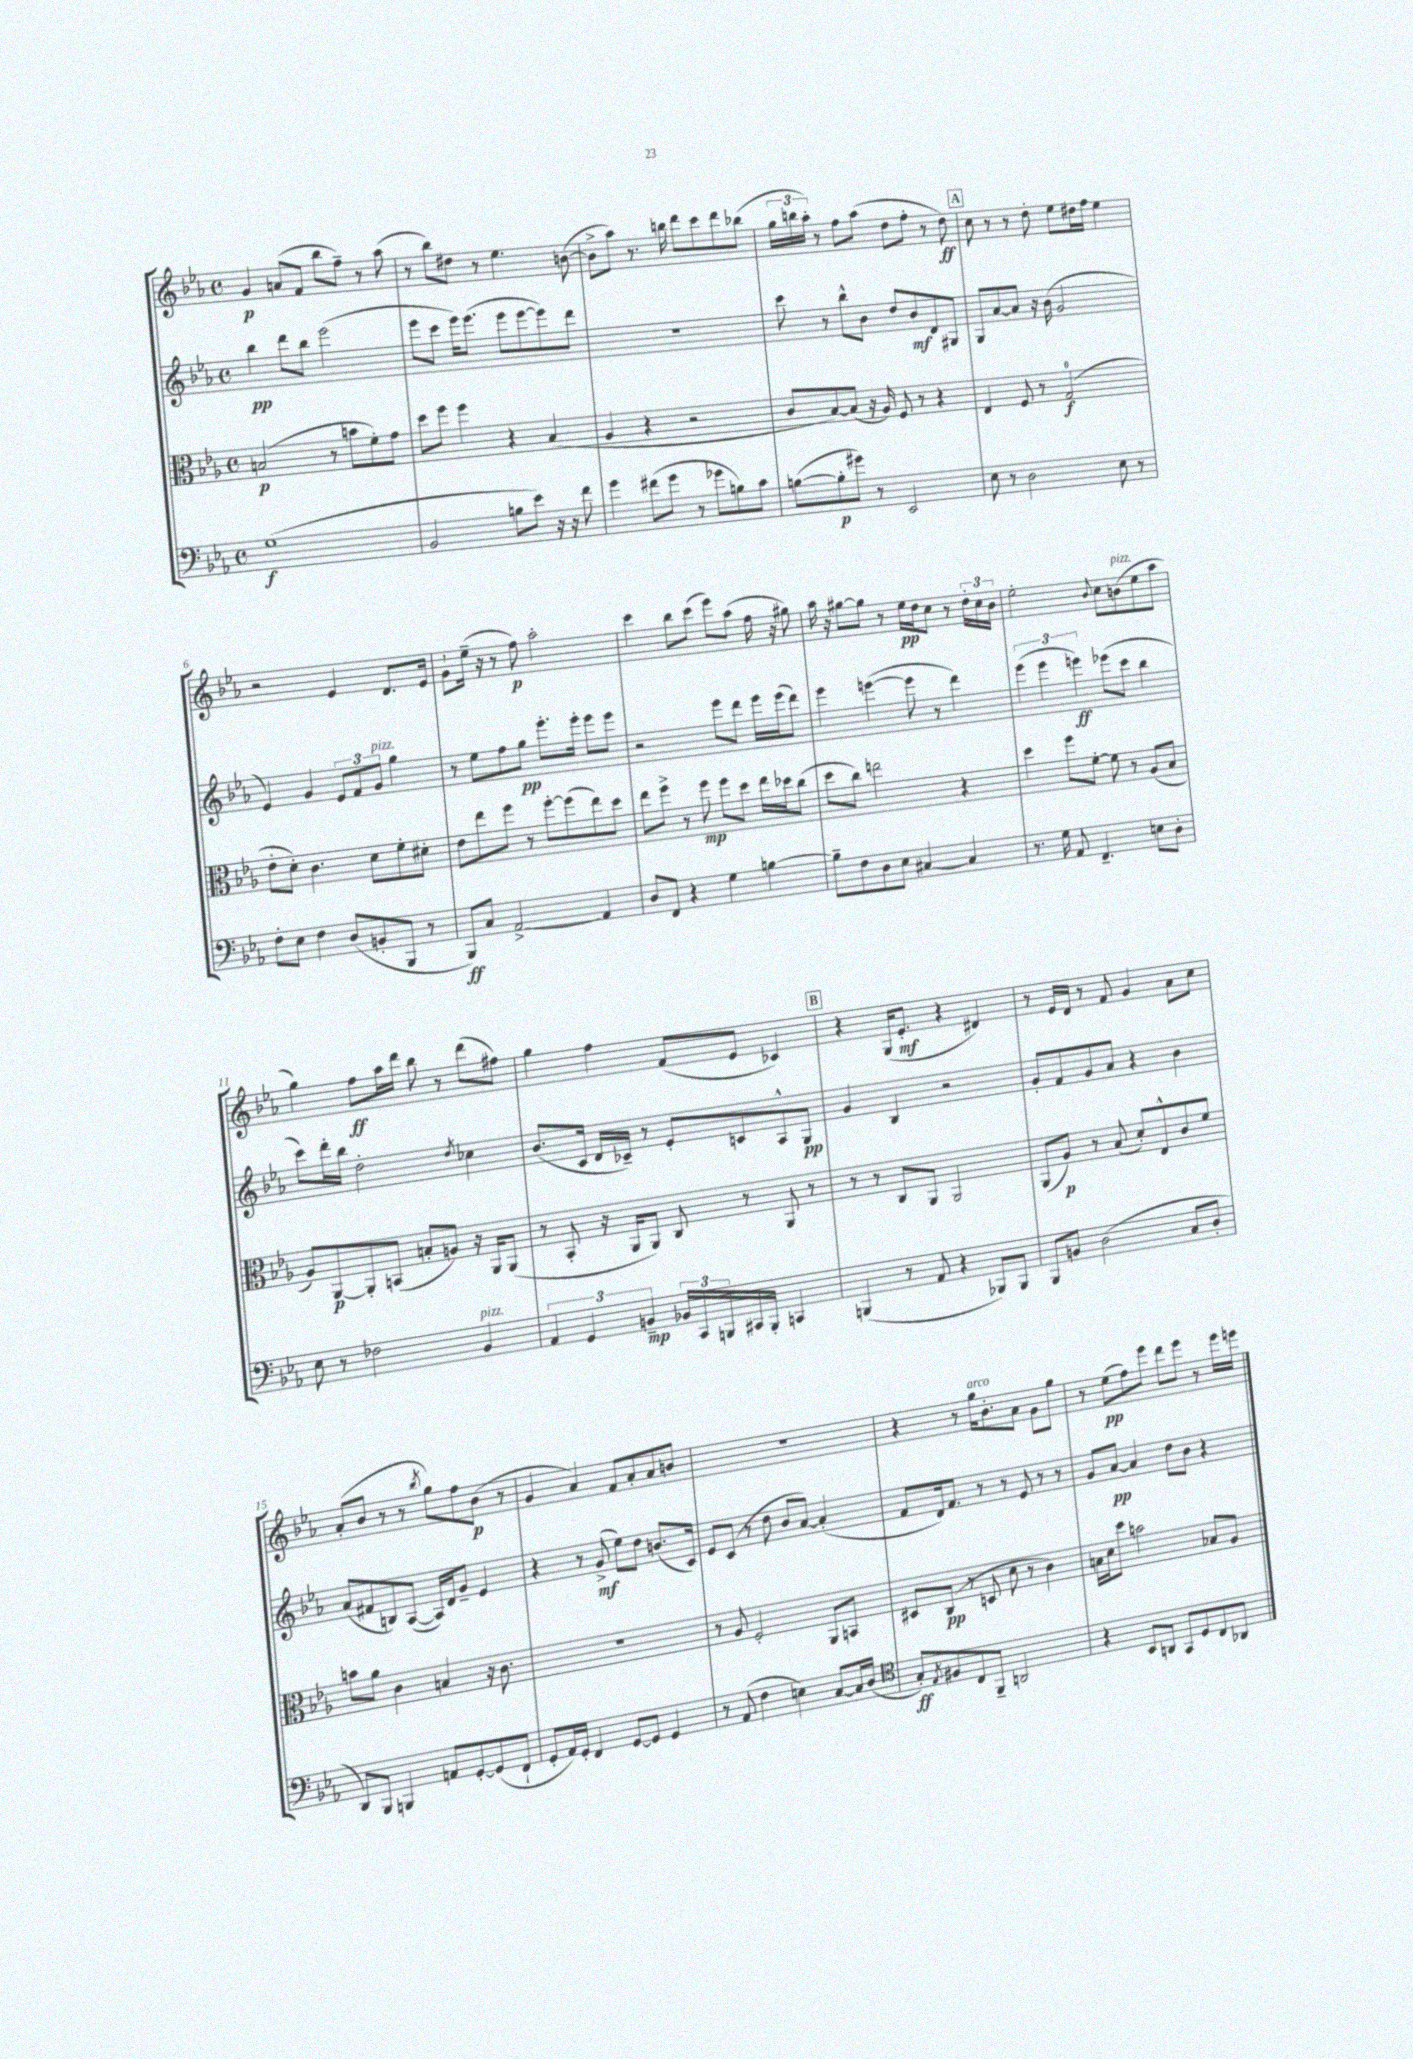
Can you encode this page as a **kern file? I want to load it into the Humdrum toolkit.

**kern	**dynam	**kern	**dynam	**kern	**dynam	**kern	**dynam
*part4	*part4	*part3	*part3	*part2	*part2	*part1	*part1
*staff4	*staff4	*staff3	*staff3	*staff2	*staff2	*staff1	*staff1
*clefF4	*	*clefC3	*	*clefG2	*	*clefG2	*
*k[b-e-a-]	*	*k[b-e-a-]	*	*k[b-e-a-]	*	*k[b-e-a-]	*
*M4/4	*	*M4/4	*	*M4/4	*	*M4/4	*
*met(c)	*	*met(c)	*	*met(c)	*	*met(c)	*
=1	=1	=1	=1	=1	=1	=1	=1
(1G	f	(2Bn/	p	4bb-\	pp	4g/	p
.	.	.	.	8ddd\L	.	(8an/L	.
.	.	.	.	8bb-\J	.	8f/J	.
.	.	8r	.	(2eee-\	.	8bb-\L	.
.	.	8bn\L	.	.	.	8ff~\J)	.
.	.	8f'\)	.	.	.	8r	.
.	.	8g\J	.	.	.	(8aa-\	.
=2	=2	=2	=2	=2	=2	=2	=2
2BB-/	.	8dd\L	.	8eee-\L	.	8r	.
.	.	8ff\J	.	8ccc\J	.	8bb-\L)	.
.	.	4ff\	.	16eee-\KL)	.	8dd#X\J	.
.	.	.	.	(8.eee-\J	.	.	.
.	.	.	.	.	.	8r	.
8Bn\L	.	4r	.	8eee-\L	.	4.ee-\	.
8e-\J)	.	.	.	[8eee-\	.	.	.
16r	.	(4B-/	.	8eee-\])	.	.	.
16r	.	.	.	.	.	.	.
8f\	.	.	.	8ddd\J	.	([8bn\	.
=3	=3	=3	=3	=3	=3	=3	=3
4g\	.	4A-/	.	1r	.	8b^\L]	.
.	.	.	.	.	.	8aa-\J)	.
(8f#X\L	.	4r	.	.	.	8.r	.
8g\J	.	.	.	.	.	.	.
.	.	.	.	.	.	16bbn\	.
8r	.	2r	.	.	.	8ddd\L	.
8g-X\L	.	.	.	.	.	8ccc\	.
8Bn\)	.	.	.	.	.	8ddd\	.
8c\J	.	.	.	.	.	(8bb-X\J	.
=4	=4	=4	=4	=4	=4	=4	=4
([8Bn\L	.	8c/L	.	8ccc\	.	24gg\LL	.
.	.	.	.	.	.	24bbn\	.
.	.	.	.	.	.	24aa-'\JJ)	.
8B'\]	p	[8B-/)	.	8r	.	8r	.
8g#X\J)	.	(8B-/J]	.	8bb-^^\L	.	8ff\L	.
8r	.	16r	.	8b-\J	.	(8aa-\J	.
.	.	16A-/)	.	.	.	.	.
2EE-/	.	8F/	.	8dd/L	.	8dd\L	.
.	.	8r	.	8b-/	mf	8ff'\J	.
.	.	4r	.	8d/	.	8r	.
.	.	.	.	8G#X/J	.	8dd\)	ff
!!LO:REH:place=s1:t=A
=5	=5	=5	=5	=5	=5	=5	=5
8E-\	.	4E-/	.	8G/L	.	8cc\	.
8r	.	.	.	[8a-/	.	8r	.
2D\	.	8F/	.	8a-/J]	.	8r	.
.	.	8r	.	16r	.	8dd'\	.
.	.	.	.	(16b-\	.	.	.
.	.	(2G/	f	2g/	.	8ee-\L	.
.	.	.	.	.	.	16dd#X\L	.
.	.	.	.	.	.	16ff\JJ	.
8E-\	.	.	.	.	.	4ee-\	.
8r	.	.	.	.	.	.	.
!!LO:LB:g=z
=6	=6	=6	=6	=6	=6	=6	=6
8F'\L	.	8e-'\L	.	4e-/)	.	2r	.
8E-\J	.	8d'\J)	.	.	.	.	.
4F\	.	4.c\	.	4g/	.	.	.
(8D/L	.	.	.	12e-/L	.	4e-/	.
.	.	.	.	12f/	.	.	.
8BBn'/	.	8d\L	.	.	.	.	.
!	!	!	!	!LO:TX:a:i:t=pizz.	!	!	!
.	.	.	.	12g/J	.	.	.
8BBB-/J	.	8f'\	.	4gg\	.	8.d/L	.
8r	.	8d#X'\J	.	.	.	.	.
.	.	.	.	.	.	16e-/Jk	.
=7	=7	=7	=7	=7	=7	=7	=7
8BBB-/L)	ff	8e-\L	.	8r	.	8g`\L	.
8C/J	.	8ee-\	.	8ee-\L	.	(16ee-~\Jk	.
.	.	.	.	.	.	16r	.
[2AA-^/	.	8ff\J	.	8ff\	.	8r	.
.	.	8r	.	8gg\J	pp	8ff\)	p
.	.	[8ff'\L	.	8.eee-'\L	.	2aa-'\	.
.	.	(8ff\]	.	.	.	.	.
.	.	.	.	16eee-'\Jk	.	.	.
4AA-/]	.	8ee-\)	.	8eee-\L	.	.	.
.	.	8dd\J	.	8eee-\J	.	.	.
=8	=8	=8	=8	=8	=8	=8	=8
8D/L	.	8ee-\L	.	2r	.	4ccc\	.
8FF/J	.	8ff^\J	.	.	.	.	.
4r	.	8r	.	.	.	8bb-\L	.
.	.	8ff\	mp	.	.	(8ccc\J	.
4G\	.	8ff\L	.	8eee-\L	.	8eee-\L)	.
.	.	8dd\J	.	8ddd\J	.	(8aa-\J	.
[4Bn\	.	16ee-\LL	.	16eee-\LL	.	16ff\	.
.	.	16dd-X\J	.	(16eee-\J	.	16r	.
.	.	(8cc\J	.	8ddd\J)	.	8gg#X\)	.
=9	=9	=9	=9	=9	=9	=9	=9
8B~\L]	.	8dd\L	.	4eee-\	.	16aa-\	.
.	.	.	.	.	.	16r	.
8F\	.	8cc\J)	.	.	.	[8gg#X\L	.
8D\	.	2een\	.	([4eeen\	.	8gg#\J]	.
8E-\J	.	.	.	.	.	8r	.
[4C#X/	.	.	.	8eee\]	.	16ee-\LL	pp
.	.	.	.	.	.	16dd\J	.
.	.	.	.	8r	.	8cc\J	.
4C#/]	.	4r	.	4ddd\)	.	8r	.
.	.	.	.	.	.	24dd'\LL	.
.	.	.	.	.	.	24cc\	.
.	.	.	.	.	.	24b-\JJ	.
=10	=10	=10	=10	=10	=10	=10	=10
8.r	.	4dd\	.	(6eee-\	.	2ee-'\	.
.	.	.	.	6eee-\	.	.	.
16G\	.	.	.	.	.	.	.
8AA-/	.	8ff\L	.	.	.	.	.
.	.	.	.	6eeen\)	ff	.	.
4.FF~/	.	[8f'\J	.	.	.	.	.
.	.	.	.	.	.	8qqb-/	.
.	.	8f\]	.	(8eee-X\L	.	8cc\L	.
!	!	!	!	!	!	!LO:TX:a:i:t=pizz.	!
.	.	8r	.	8ccc\J	.	(8bn\	.
8En\L	.	(8A-/L	.	4bb-\	.	8ee-\	.
8D'\J	.	8B-/J	.	.	.	8aa-\J	.
!!LO:LB:g=z
=11	=11	=11	=11	=11	=11	=11	=11
8E-\	.	8A-/L)	.	8ccc\L)	.	4gg\)	.
8r	.	[8AA-/	p	16ddd'\L	.	.	.
.	.	.	.	16bb-\JJ	.	.	.
2F-X\	.	8AA-'/]	.	2dd'\	.	8ff\L	ff
.	.	(8BBn/J	.	.	.	16aa-\L	.
.	.	.	.	.	.	16ddd\JJ	.
.	.	8Bn'/L	.	.	.	8bb-\	.
.	.	8An/J)	.	.	.	8r	.
.	.	.	.	8qdd/	.	.	.
!LO:TX:a:i:t=pizz.	!	!	!	!	!	!	!
4BB-/	.	16r	.	4cc-X\	.	(8ddd\L	.
.	.	16AA-/KL	.	.	.	.	.
.	.	(8AA-/J	.	.	.	8ff#X\J)	.
=12	=12	=12	=12	=12	=12	=12	=12
6AA-/	.	8r	.	(8.b-/L	.	4gg\	.
.	.	8BB-'/	.	.	.	.	.
6GG/	.	.	.	.	.	.	.
.	.	.	.	16c/Jk	.	.	.
.	.	16r	.	16d/LL	.	4ff\	.
.	.	16AA-/KL	.	16c-X~/JJ)	.	.	.
6BBn~/	mp	.	.	.	.	.	.
.	.	8AA-/J)	.	8r	.	.	.
24BB-X/LL	.	8C/	.	8e-'/L	.	(8f/L	.
24CC/	.	.	.	.	.	.	.
24BBBn/	.	.	.	.	.	.	.
16CC#X/	.	8r	.	8cn/	.	8e-/J	.
16BBB'/JJ	.	.	.	.	.	.	.
4CCn/	.	8AA-/	.	8A-^^/	.	4c-X/)	.
.	.	8r	.	8G/J	pp	.	.
!!LO:REH:place=s1:t=B
=13	=13	=13	=13	=13	=13	=13	=13
(4BBBn/	.	8r	.	4g/	.	4r	.
.	.	8r	.	.	.	.	.
8r	.	8C/L	.	4B-/	.	(16G/KL	.
.	.	.	.	.	.	8.e-'/J	mf
8AA-/	.	8AA-/J	.	.	.	.	.
4r	.	2AA-/	.	2r	.	4r	.
8BBB-X/L)	.	.	.	.	.	4d#X/)	.
8BBB-/J	.	.	.	.	.	.	.
=14	=14	=14	=14	=14	=14	=14	=14
8BBB-/L	.	(8AA-/L	.	8g'/L	.	8r	.
8BBn/J	.	8A-/J)	p	8f/	.	16e-/LL	.
.	.	.	.	.	.	16d/JJ	.
(2D\	.	8r	.	8g/	.	8r	.
.	.	(8B-/	.	8a-/J	.	8f/	.
.	.	8d'/L)	.	4r	.	4g/	.
.	.	8E-^^/	.	.	.	.	.
8C/L	.	8c/	.	4b-\	.	8a-\L	.
8D'/J	.	8f/J	.	.	.	8cc\J	.
!!LO:LB:g=z
=15	=15	=15	=15	=15	=15	=15	=15
8DD/L)	.	8bn\L	.	(8a-/L	.	(8a-'/L	.
8BBB-/J	.	8a-\J	.	8f#X/	.	8b-/J	.
4BBBn/	.	4c\	.	8Bn/)	.	8r	.
.	.	.	.	([8A-/J	.	8r	.
.	.	.	.	.	.	8qbb-/	.
8AAn/L	.	4Bn/	.	16A-/LL])	.	8gg\L)	.
.	.	.	.	16d/J	.	.	.
[8GG'/	.	.	.	8g~/J	.	8ff\	.
(8GG/]	.	16r	.	4e-/	.	(8b-\J	p
.	.	8.c\	.	.	.	.	.
8FF`/J	.	.	.	.	.	8r	.
=16	=16	=16	=16	=16	=16	=16	=16
8GG'/L	.	1r	.	4r	.	4g/	.
16AA-/L)	.	.	.	.	.	.	.
16GG'/JJ	.	.	.	.	.	.	.
4FF/	.	.	.	8r	.	4a-/)	.
.	.	.	.	(8g^/	mf	.	.
[8GG/L	.	.	.	8ee-\L)	.	8f/L	.
8GG/J]	.	.	.	8dd\J	.	8a-'/	.
4GG/	.	.	.	(8.bn/L	.	8a-/	.
.	.	.	.	.	.	8bn/J	.
.	.	.	.	16c/Jk)	.	.	.
=17	=17	=17	=17	=17	=17	=17	=17
8r	.	8r	.	8e-/L	.	1r	.
(8AA-/	.	8A-/	.	(8c/J	.	.	.
4F\	.	2F'/	.	8r	.	.	.
.	.	.	.	8dd\	.	.	.
4En\)	.	.	.	8b-/L	.	.	.
.	.	.	.	[8a-/J)	.	.	.
[8C/L	.	8AA-/L	.	(4a-'/]	.	.	.
16C/L]	.	8BBn/J	.	.	.	.	.
(16D/JJ	.	.	.	.	.	.	.
=18	=18	=18	=18	=18	=18	=18	=18
*clefC4	*	*	*	*	*	*	*
8G'/L)	ff	8D#X/L	.	8f/L	.	4r	.
8qE-/	.	.	.	.	.	.	.
8F#X/	.	(8C/J	pp	16d/k)	.	.	.
.	.	.	.	8.f/J	.	.	.
8C/	.	8r	.	.	.	8r	.
!	!	!	!	!	!	!LO:TX:a:i:t=arco	!
8FF~/J	.	8Dn/	.	8r	.	16gg\KL	.
.	.	.	.	.	.	8.b-'\	.
2AAn/	.	8d\	.	8r	.	.	.
.	.	8r	.	8e-/	.	8a-\J	.
.	.	4c\)	.	8r	.	8g\L	.
.	.	.	.	8r	.	8gg\J	.
=19	=19	=19	=19	=19	=19	=19	=19
4r	.	16Bn\LL	.	8g/L	.	8r	.
.	.	16d\J	.	.	.	.	.
.	.	8dd\J	.	[8a-/J	pp	(8ee-\L	pp
8BB-/L	.	2bn\	.	4a-/]	.	8ff\)	.
8AAn/J	.	.	.	.	.	8eee-\J	.
8GG/L	.	.	.	8dd\L	.	8ddd\L	.
8D/	.	.	.	8b-\J	.	8eee-\J	.
8C/	.	8B-X/L	.	4r	.	8r	.
8AA-X/J	.	8A-/J	.	.	.	16eee-\LL	.
.	.	.	.	.	.	16eeen\JJ	.
==	==	==	==	==	==	==	==
*-	*-	*-	*-	*-	*-	*-	*-
